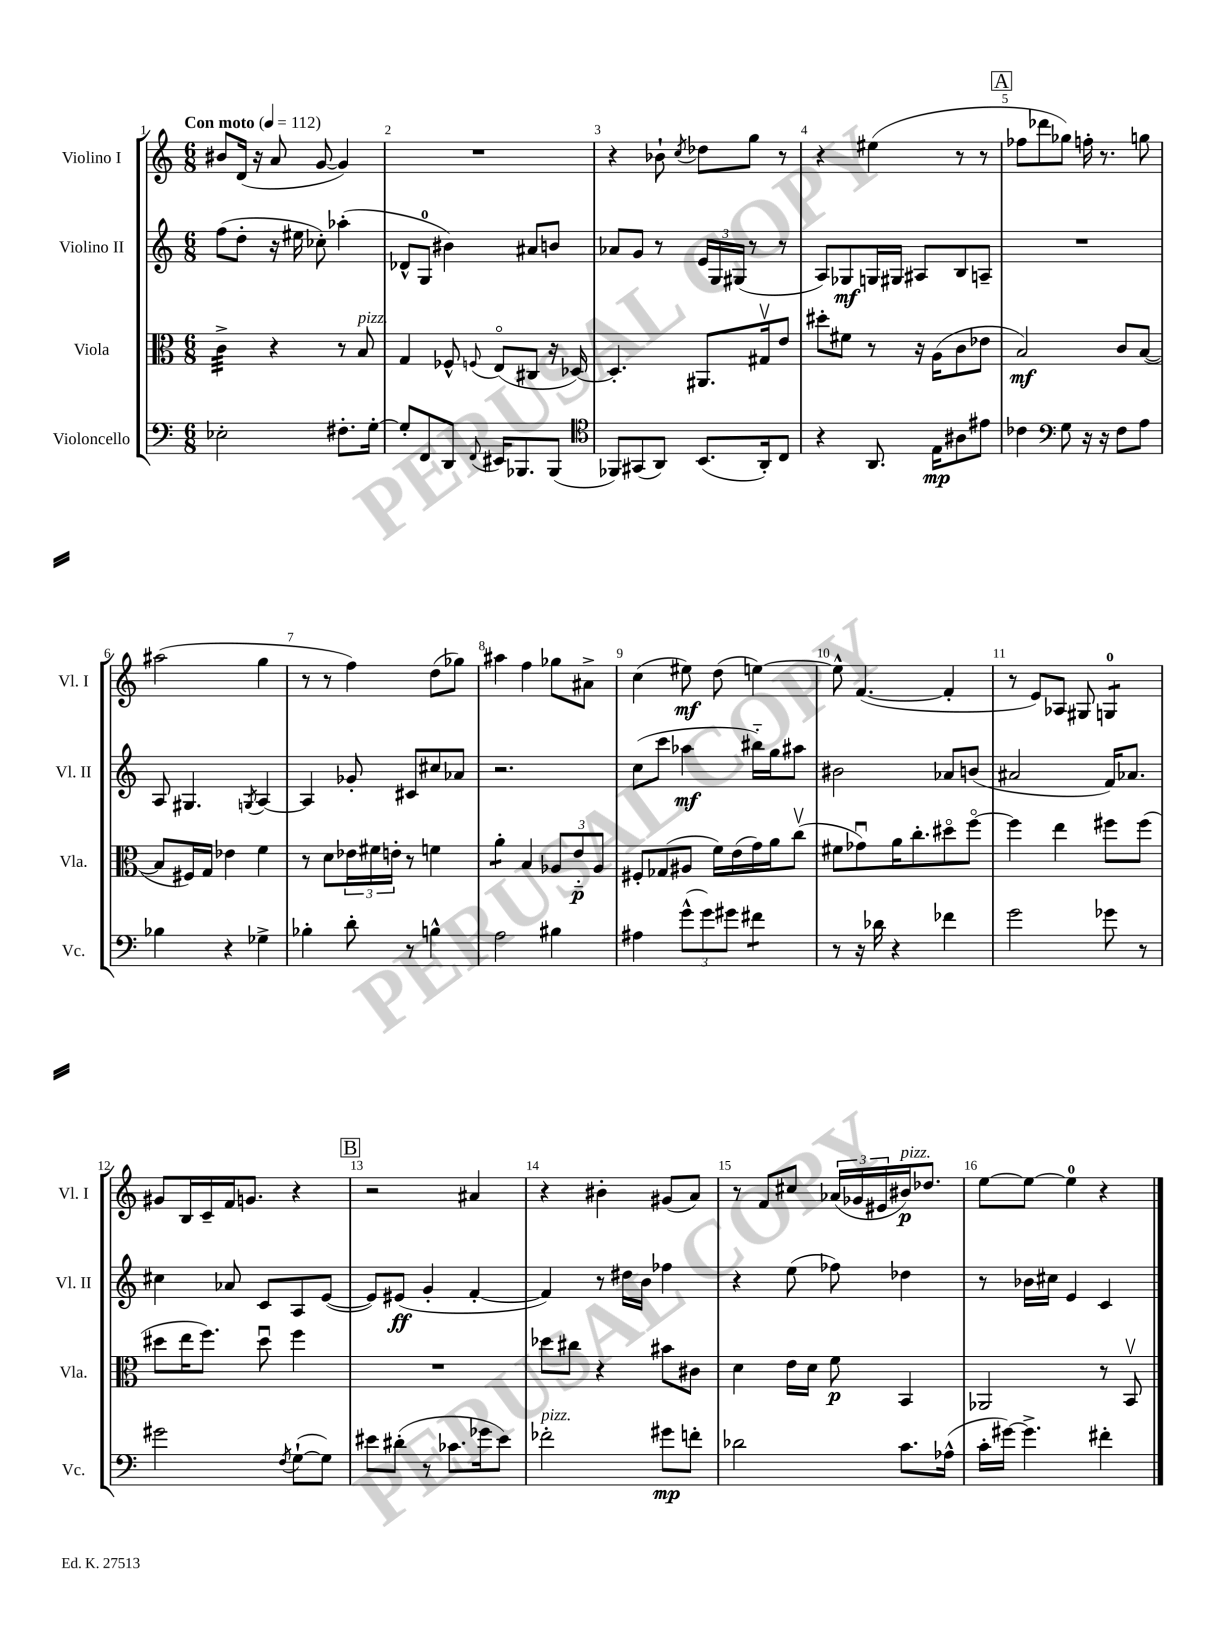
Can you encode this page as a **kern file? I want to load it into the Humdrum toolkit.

**kern	**kern	**kern	**kern
*staff4	*staff3	*staff2	*staff1
*clefF4	*clefC3	*clefG2	*clefG2
*k[]	*k[]	*k[]	*k[]
*M6/8	*M6/8	*M6/8	*M6/8
*MM112	*MM112	*MM112	*MM112
2E-'	4c^	(8ff	8b#
.	.	8dd'	(16d
.	.	.	16r
.	4r	16r	8a
.	.	16ee#	.
.	.	8cc-')	[8g
8.F#'	8r	(4aa-'	4g])
.	8B	.	.
[16G'	.	.	.
=	=	=	=
8G']	4G	8d-^^	2.r
8FF	.	8G	.
8DD	8F-^^	4b#)	.
8qqFF	8qqF	.	.
16EE#	(8Eo	.	.
8.BBB-	.	.	.
.	8C#	8a#	.
(8BBB-	16r	8b	.
.	[16D-)	.	.
=	=	=	=
*clefC4	*	*	*
8FF-)	4.D-']	8a-	4r
(8GG#	.	8g	.
8AA)	.	8r	8b-`
.	.	.	8qcc
(8.BB	8.AA#	24e	8dd-
.	.	24G	.
.	.	(24G#	.
.	.	8r	8gg
16AA')	16G#v	.	.
8C	8e	8r	8r
=	=	=	=
4r	8dd#'	8A)	4r
.	8f#	8G-	.
8.AA	8r	16G	(4ee#
.	.	16G#	.
.	16r	8A#	.
16E	(16A	.	.
8A#	8c	8B	8r
8e#	8e-	8A~	8r
=	=	=	=
4c-	2B)	2.r	8ff-
.	.	.	8ddd-
*clefF4	*	*	*
8G	.	.	8gg-)
16r	.	.	16ff'
16r	.	.	8.r
8F	8c	.	.
8A	([8B	.	8gg
=	=	=	=
4B-	8B]	8A	(2aa#
.	16F#)	4.G#	.
.	16G	.	.
4r	4e-	.	.
.	.	8qG	.
4G-^	4f	[4A	4gg
=	=	=	=
4B-'	8r	4A]	8r
.	8d	.	8r
8d'	24e-	8g-'	4ff)
.	24f#	.	.
.	24e'	.	.
8r	8r	8c#	.
4B^^	4f	8cc#	(8dd
.	.	8a-	8gg-)
=	=	=	=
2A	4a'	2.r	4aa#
.	4B	.	4ff
4B#	12A-	.	8gg-
.	12e'~	.	.
.	.	.	8a#^
.	12A-	.	.
=	=	=	=
4A#	8F#'	(8cc	(4cc
.	(8G-	8ccc	.
(12g^^	8A#	4aa-	8ee#)
12g)	.	.	.
.	16f)	.	(8dd
12g#	.	.	.
.	(16e	.	.
4f#	16g)	16bb#'~)	[4ee)
.	16a	16gg	.
.	(8ccv	8aa#	.
=	=	=	=
8r	8f#	2b#	8ee^^]
16r	8g-u)	.	([4.f
16d-	.	.	.
4r	16a	.	.
.	8.cc'	.	.
4f-	8dd#o	8a-	4f']
.	[8ffo	(8b	.
=	=	=	=
2g	4ff]	2a#	8r
.	.	.	8e)
.	4ee	.	8A-
.	.	.	8G#
8g-	8ff#	16f)	4G
.	.	8.a-	.
8r	(8ff#	.	.
=	=	=	=
2g#	8dd#	4cc#	8g#
.	16ee	.	16B
.	8.ff)	.	16c~
.	.	8a-	16f
.	.	.	8.g
.	8dd#u	8c	.
8qF	.	.	.
([8G`	4ff	8A	4r
8G])	.	([8e	.
=	=	=	=
8e#	2.r	8e])	2r
(8d#'	.	(8e#	.
8r	.	4g'	.
8.c-	.	.	.
.	.	[4f'	4a#
16g-	.	.	.
8e#)	.	.	.
=	=	=	=
2f-'	8dd-	4f])	4r
.	8cc#	.	.
.	4r	8r	4b#'
.	.	16dd#	.
.	.	16b	.
8g#	8b#	4ff-	(8g#
8f'	8c#	.	8a)
=	=	=	=
2d-	4d	4r	8r
.	.	.	8f
.	16e	(8ee	8cc#
.	16d	.	.
.	8f	8ff-)	(24a-
.	.	.	24g-
.	.	.	24e#
8.c	4BB	4dd-	16b#)
.	.	.	8.dd-
(16A-^^	.	.	.
=	=	=	=
16c'	2AA-	8r	[8ee
[16g#)	.	.	.
4.g#^]	.	16b-	8ee_
.	.	16cc#	.
.	.	4e	4ee]
4f#'	8r	4c	4r
.	8BBv	.	.
==	==	==	==
*-	*-	*-	*-
